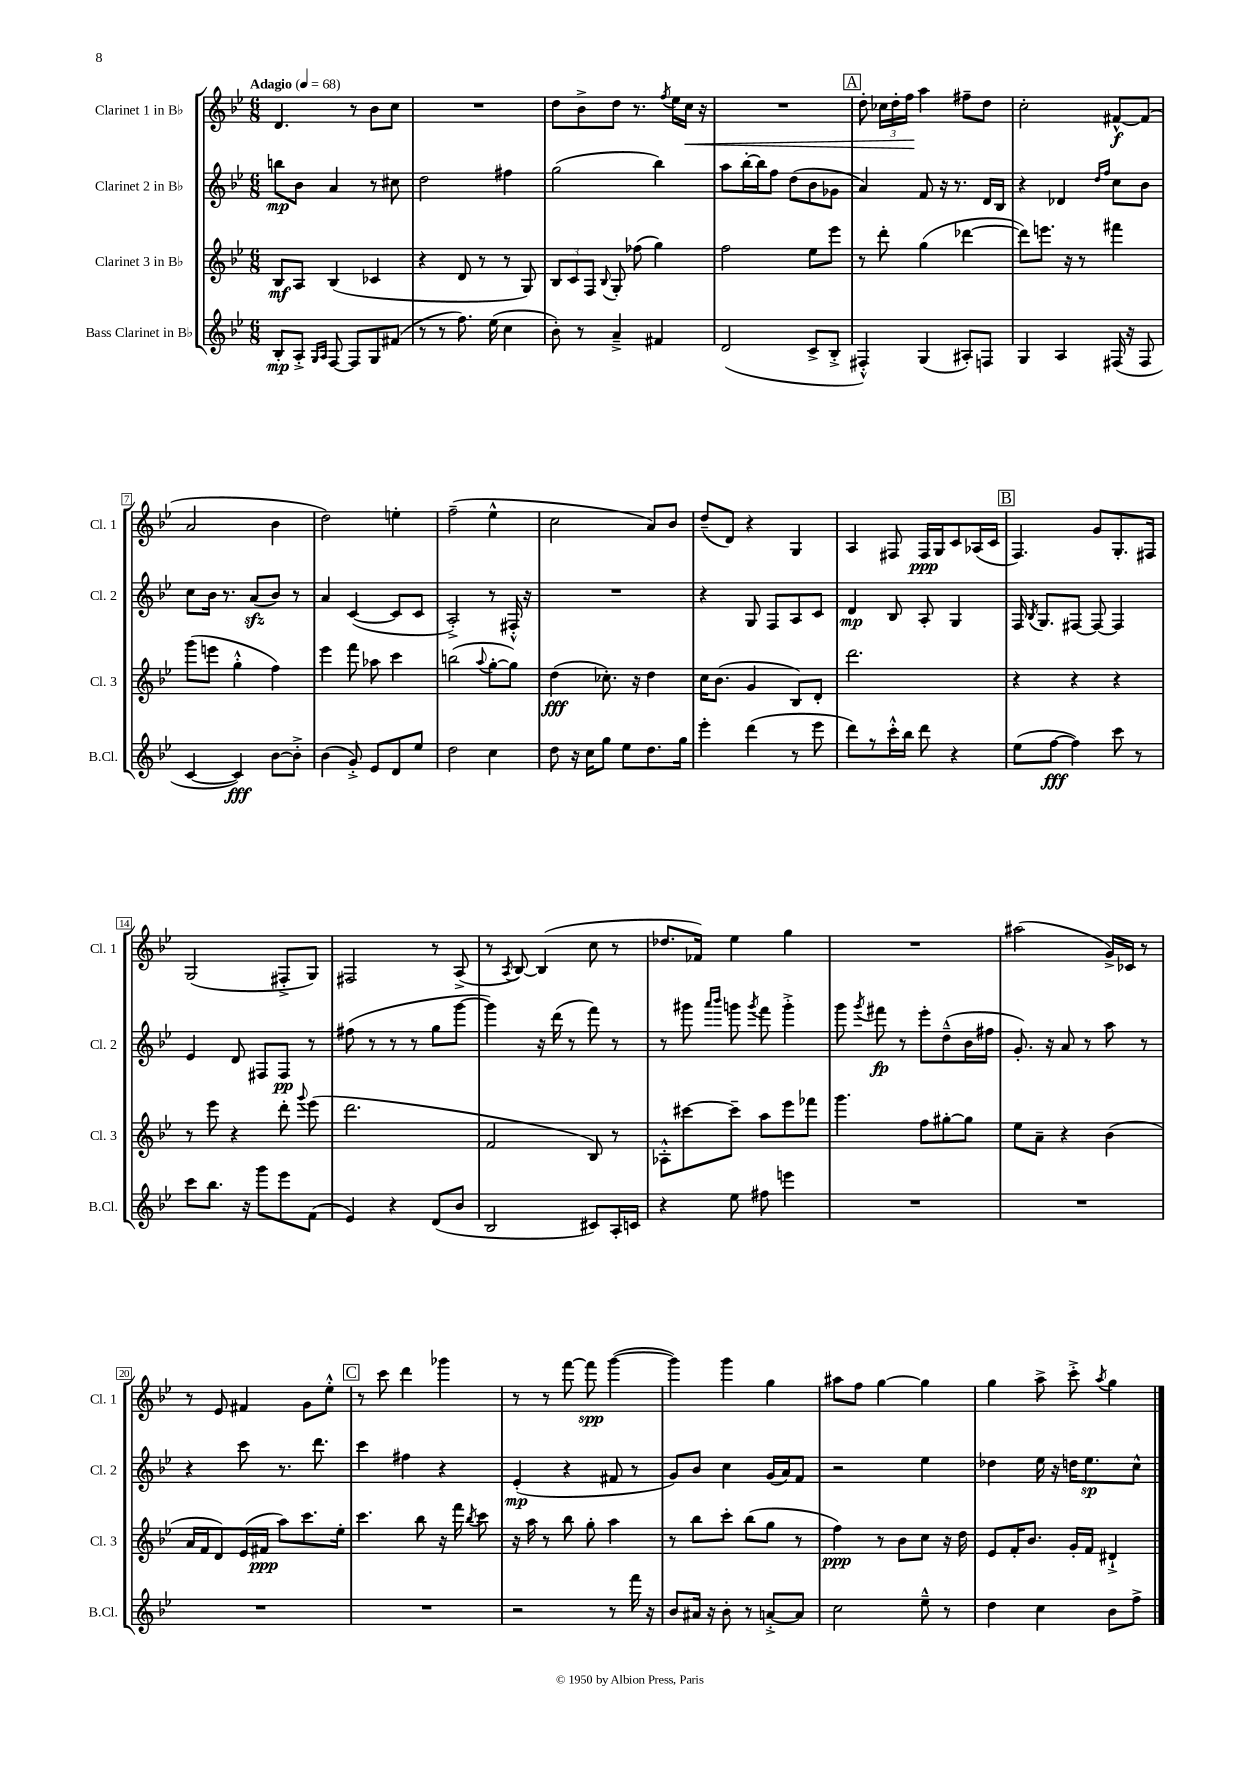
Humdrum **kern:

**kern	**dynam	**kern	**dynam	**kern	**dynam	**kern	**dynam
*part4	*part4	*part3	*part3	*part2	*part2	*part1	*part1
*staff4	*staff4	*staff3	*staff3	*staff2	*staff2	*staff1	*staff1
*I"Bass Clarinet in B♭	*	*I"Clarinet 3 in B♭	*	*I"Clarinet 2 in B♭	*	*I"Clarinet 1 in B♭	*
*I'B.Cl.	*	*I'Cl. 3	*	*I'Cl. 2	*	*I'Cl. 1	*
*clefG2	*	*clefG2	*	*clefG2	*	*clefG2	*
*k[b-e-]	*	*k[b-e-]	*	*k[b-e-]	*	*k[b-e-]	*
*M6/8	*	*M6/8	*	*M6/8	*	*M6/8	*
*MM68	*	*MM68	*	*MM68	*	*MM68	*
=1	=1	=1	=1	=1	=1	=1	=1
!	!	!	!	!	!	!LO:TX:a:B:t=Adagio	!
8B-'/L	mp	8B-/L	mf	8bbn\L	mp	4.d/	.
8A'^/J	.	8A/J	.	8b-\J	.	.	.
16qqG/LL	.	.	.	.	.	.	.
16qqA/JJ	.	.	.	.	.	.	.
[8F/	.	(4B-/	.	4a/	.	.	.
8F/L]	.	.	.	.	.	8r	.
8G/	.	4c-X/	.	8r	.	8b-\L	.
(8f#X/J	.	.	.	8cc#X\	.	8cc\J	.
=2	=2	=2	=2	=2	=2	=2	=2
8r	.	4r	.	2dd\	.	2.r	.
8r	.	.	.	.	.	.	.
8.ff\)	.	8d/	.	.	.	.	.
.	.	8r	.	.	.	.	.
(16ee-\	.	.	.	.	.	.	.
4cc\	.	8r	.	4ff#X\	.	.	.
.	.	8G/)	.	.	.	.	.
=3	=3	=3	=3	=3	=3	=3	=3
8b-'\)	.	12B-/L	.	(2gg\	.	8dd\L	.
.	.	12c/	.	.	.	.	.
8r	.	.	.	.	.	8b-^\	.
.	.	12F/J	.	.	.	.	.
.	.	8qqB-/	.	.	.	.	.
4a~^/	.	8G'/	.	.	.	8dd\J	.
.	.	(8ff-X\	.	.	.	8.r	.
4f#X/	.	4gg\)	.	4bb-\)	.	.	.
.	.	.	.	.	.	8qff/	.
.	.	.	.	.	.	16ee-\LL	.
!	!	!	!	!	!	!	!LO:HP:b
.	.	.	.	.	.	16cc\JJ	<
.	.	.	.	.	.	16r	.
=4	=4	=4	=4	=4	=4	=4	=4
(2d/	.	2ff\	.	8aa\L	.	2.r	.
.	.	.	.	[16bb-'\L	.	.	.
.	.	.	.	16bb-\J]	.	.	.
.	.	.	.	8ff\J	.	.	.
.	.	.	.	(8dd\L	.	.	.
8c^/L	.	8ee-\L	.	8b-\	.	.	.
8B-'^/J	.	8eee-\J	.	8g-X\J	.	.	.
!!LO:REH:place=s1:t=A
=5	=5	=5	=5	=5	=5	=5	=5
4F#X'^^/)	.	8r	.	4a/)	.	8dd'\	.
.	.	8ddd'\	.	.	.	24cc-X\LL	.
.	.	.	.	.	.	24dd'\	.
.	.	.	.	.	.	24ff\JJ	.
(4G/	.	(4gg\	.	8f/	.	4aa\	[
.	.	.	.	16r	.	.	.
.	.	.	.	8.r	.	.	.
8A#X'/L)	.	[4ddd-X\	.	.	.	8ff#X~\L	.
8Fn/J	.	.	.	16d/LL	.	8dd\J	.
.	.	.	.	16B-/JJ	.	.	.
=6	=6	=6	=6	=6	=6	=6	=6
4G/	.	8ddd-\L])	.	4r	.	2cc'\	.
.	.	8.eeen\J	.	.	.	.	.
4A/	.	.	.	4d-X/	.	.	.
.	.	16r	.	.	.	.	.
.	.	8r	.	.	.	.	.
.	.	.	.	16qqdd/LL	.	.	.
.	.	.	.	16qqff/JJ	.	.	.
(16F#X/	.	4fff#X\	.	8cc\L	.	[8f#X^^/L	f
16r	.	.	.	.	.	.	.
8F#/	.	.	.	8b-\J	.	(8f#/J]	.
!!LO:LB:g=z
=7	=7	=7	=7	=7	=7	=7	=7
[4c/	.	(8ggg\L	.	8cc\L	.	2a/	.
.	.	8eeen\J	.	16b-\Jk	.	.	.
.	.	.	.	8.r	.	.	.
4c/])	fff	4gg'^^\	.	.	.	.	.
.	.	.	.	(8azz/L	.	.	.
[8b-\L	.	4ff\)	.	8b-/J)	.	4b-\	.
8b-'^\J]	.	.	.	8r	.	.	.
=8	=8	=8	=8	=8	=8	=8	=8
(4b-\	.	4eee-\	.	4a/	.	2dd\)	.
8g'^/)	.	8fff\	.	([4c/	.	.	.
8e-/L	.	8aa-X\	.	.	.	.	.
8d/	.	4ccc\	.	8c/L]	.	4een'\	.
8ee-/J	.	.	.	8c/J	.	.	.
=9	=9	=9	=9	=9	=9	=9	=9
2dd\	.	(2bbn\	.	2A'^/)	.	(2ff~\	.
.	.	8qqaa/	.	.	.	.	.
4cc\	.	[8gg'\L	.	8r	.	4ee-^^\	.
.	.	8gg\J])	.	16F#X'^^/	.	.	.
.	.	.	.	16r	.	.	.
=10	=10	=10	=10	=10	=10	=10	=10
8dd\	.	(4dd\	fff	2.r	.	2cc\	.
16r	.	.	.	.	.	.	.
16cc\KL	.	.	.	.	.	.	.
8gg\J	.	8.cc-X'\)	.	.	.	.	.
8ee-\L	.	.	.	.	.	.	.
.	.	16r	.	.	.	.	.
8.dd\	.	4dd\	.	.	.	8a/L)	.
.	.	.	.	.	.	8b-/J	.
16gg\Jk	.	.	.	.	.	.	.
=11	=11	=11	=11	=11	=11	=11	=11
4eee-'\	.	16cc\KL	.	4r	.	(8dd~/L	.
.	.	(8.b-\J	.	.	.	.	.
.	.	.	.	.	.	8d/J)	.
(4ddd\	.	4g/	.	8G/	.	4r	.
.	.	.	.	8F/L	.	.	.
8r	.	8B-/L)	.	8A/	.	4G/	.
8eee-\	.	8d'/J	.	8c/J	.	.	.
=12	=12	=12	=12	=12	=12	=12	=12
8ddd\L)	.	2.ddd\	.	4d/	mp	4A/	.
8r	.	.	.	.	.	.	.
16ccc'^^\L	.	.	.	8B-/	.	8F#X/	.
16bb-\JJ	.	.	.	.	.	.	.
8ddd\	.	.	.	8A'/	.	16F#/LL	ppp
.	.	.	.	.	.	16G/J	.
4r	.	.	.	4G/	.	8c/	.
.	.	.	.	.	.	(16A-X/L	.
.	.	.	.	.	.	16c/JJ	.
!!LO:REH:place=s1:t=B
=13	=13	=13	=13	=13	=13	=13	=13
(8ee-\L	.	4r	.	16F/	.	4.F/)	.
.	.	.	.	8qB-/	.	.	.
.	.	.	.	8.G/L	.	.	.
[8ff\J	fff	.	.	.	.	.	.
4ff\])	.	4r	.	[8F#X/J	.	.	.
.	.	.	.	8F#/_	.	8g/L	.
8ccc\	.	4r	.	4F#/]	.	8.G'/	.
8r	.	.	.	.	.	.	.
.	.	.	.	.	.	16F#X/Jk	.
!!LO:LB:g=z
=14	=14	=14	=14	=14	=14	=14	=14
8ccc\L	.	8r	.	4e-/	.	(2G/	.
8.bb-\J	.	8eee-\	.	.	.	.	.
.	.	4r	.	8d/	.	.	.
16r	.	.	.	.	.	.	.
8ggg\L	.	.	.	8F#X/L	.	.	.
8eee-\	.	8ddd'\	.	8F#/J	pp	8F#X'^/L	.
.	.	8qqggg/	.	.	.	.	.
(8f\J	.	(8eee-\	.	8r	.	8G/J)	.
=15	=15	=15	=15	=15	=15	=15	=15
4e-/)	.	2.ddd\	.	(8ff#X\	.	2F#X/	.
.	.	.	.	8r	.	.	.
4r	.	.	.	8r	.	.	.
.	.	.	.	8r	.	.	.
(8d/L	.	.	.	8gg\L	.	8r	.
8b-/J	.	.	.	[8ggg\J	.	(8A^/	.
=16	=16	=16	=16	=16	=16	=16	=16
2B-/	.	2f/	.	4ggg\])	.	8r	.
.	.	.	.	.	.	8qA/	.
.	.	.	.	.	.	[8B-/)	.
.	.	.	.	16r	.	(4B-/]	.
.	.	.	.	(16ddd\	.	.	.
.	.	.	.	8r	.	.	.
8c#X/L)	.	8B-/)	.	8fff\)	.	8cc\	.
16A'/L	.	8r	.	8r	.	8r	.
16cn/JJ	.	.	.	.	.	.	.
=17	=17	=17	=17	=17	=17	=17	=17
4r	.	8A-X'^^\L	.	8r	.	8.dd-X/L	.
.	.	[8ccc#X\	.	8ggg#X\	.	.	.
.	.	.	.	.	.	16f-X/Jk)	.
.	.	.	.	16qqaaa/LL	.	.	.
.	.	.	.	16qqbbb-/JJ	.	.	.
8ee-\	.	8ccc#~\J]	.	8gggn\	.	4ee-\	.
.	.	.	.	8qggg/	.	.	.
8ff#X\	.	8aa\L	.	8fff\	.	.	.
4eeen\	.	8eee-\	.	4ggg'^\	.	4gg\	.
.	.	8fff-X\J	.	.	.	.	.
=18	=18	=18	=18	=18	=18	=18	=18
2.r	.	4.ggg\	.	8ggg\	.	2.r	.
.	.	.	.	8qggg/	.	.	.
.	.	.	.	8fff#X\	fp	.	.
.	.	.	.	8r	.	.	.
.	.	8ff\L	.	8eee-'\L	.	.	.
.	.	[8gg#X'\	.	(8dd~^^\	.	.	.
.	.	8gg#\J]	.	16b-\L	.	.	.
.	.	.	.	16ff#X\JJ	.	.	.
=19	=19	=19	=19	=19	=19	=19	=19
2.r	.	8ee-\L	.	8.g'/)	.	(2aa#X\	.
.	.	8a~\J	.	.	.	.	.
.	.	.	.	16r	.	.	.
.	.	4r	.	8a/	.	.	.
.	.	.	.	8r	.	.	.
.	.	(4b-\	.	8aa\	.	16g^/LL)	.
.	.	.	.	.	.	16c-X/JJ	.
.	.	.	.	8r	.	8r	.
!!LO:LB:g=z
=20	=20	=20	=20	=20	=20	=20	=20
2.r	.	16a/LL	.	4r	.	8r	.
.	.	16f/J	.	.	.	.	.
.	.	8d/)	.	.	.	8e-/	.
.	.	(16e-/L	.	8ccc\	.	4f#X/	.
.	.	16f#X/JJ	ppp	.	.	.	.
.	.	8aa\L)	.	8.r	.	.	.
.	.	8.ccc\	.	.	.	8g\L	.
.	.	.	.	8.ddd\	.	.	.
.	.	.	.	.	.	8ee-'^^\J	.
.	.	16ee-'\Jk	.	.	.	.	.
!!LO:REH:place=s1:t=C
=21	=21	=21	=21	=21	=21	=21	=21
2.r	.	4.ccc\	.	4ccc\	.	8r	.
.	.	.	.	.	.	8ccc\	.
.	.	.	.	4ff#X\	.	4ddd\	.
.	.	8bb-\	.	.	.	.	.
.	.	16r	.	4r	.	4ggg-X\	.
.	.	16fff\	.	.	.	.	.
.	.	8qbb-/	.	.	.	.	.
.	.	8ccc\	.	.	.	.	.
=22	=22	=22	=22	=22	=22	=22	=22
2r	.	16r	.	(4e-'/	mp	8r	.
.	.	16aa\	.	.	.	.	.
.	.	8r	.	.	.	8r	.
.	.	8bb-\	.	4r	.	[8fff\	.
.	.	8gg'\	.	.	.	8fff\]	spp
8r	.	4aa\	.	8f#X/	.	([4ggg\	.
16fff\	.	.	.	8r	.	.	.
16r	.	.	.	.	.	.	.
=23	=23	=23	=23	=23	=23	=23	=23
8b-/L	.	8r	.	8g/L)	.	4ggg\])	.
16a#X/Jk	.	8bb-\L	.	8b-/J	.	.	.
16r	.	.	.	.	.	.	.
8b-'\	.	8ccc'\J	.	4cc\	.	4ggg\	.
8r	.	(8bb-\L	.	.	.	.	.
[8an'^/L	.	8gg\J	.	(16g/LL	.	4gg\	.
.	.	.	.	16a/J)	.	.	.
8a/J]	.	8r	.	8f/J	.	.	.
=24	=24	=24	=24	=24	=24	=24	=24
2cc\	.	4ff\)	ppp	2r	.	8aa#X\L	.
.	.	.	.	.	.	8ff\J	.
.	.	8r	.	.	.	[4gg\	.
.	.	8b-\L	.	.	.	.	.
8ee-~^^\	.	8cc\J	.	4ee-\	.	4gg\]	.
8r	.	16r	.	.	.	.	.
.	.	16dd\	.	.	.	.	.
=25	=25	=25	=25	=25	=25	=25	=25
4dd\	.	8e-/L	.	4dd-X\	.	4gg\	.
.	.	16f'/K	.	.	.	.	.
.	.	8.b-/J	.	.	.	.	.
4cc\	.	.	.	16ee-\	.	8aa^\	.
.	.	.	.	16r	.	.	.
.	.	16g'/LL	.	16ddn\KL	.	8ccc'^\	.
.	.	16f/JJ	.	8.ee-\	sp	.	.
.	.	.	.	.	.	8qaa/	.
8b-\L	.	4d#X`^/	.	.	.	4gg\	.
8ff^\J	.	.	.	8cc^^\J	.	.	.
==	==	==	==	==	==	==	==
*-	*-	*-	*-	*-	*-	*-	*-
